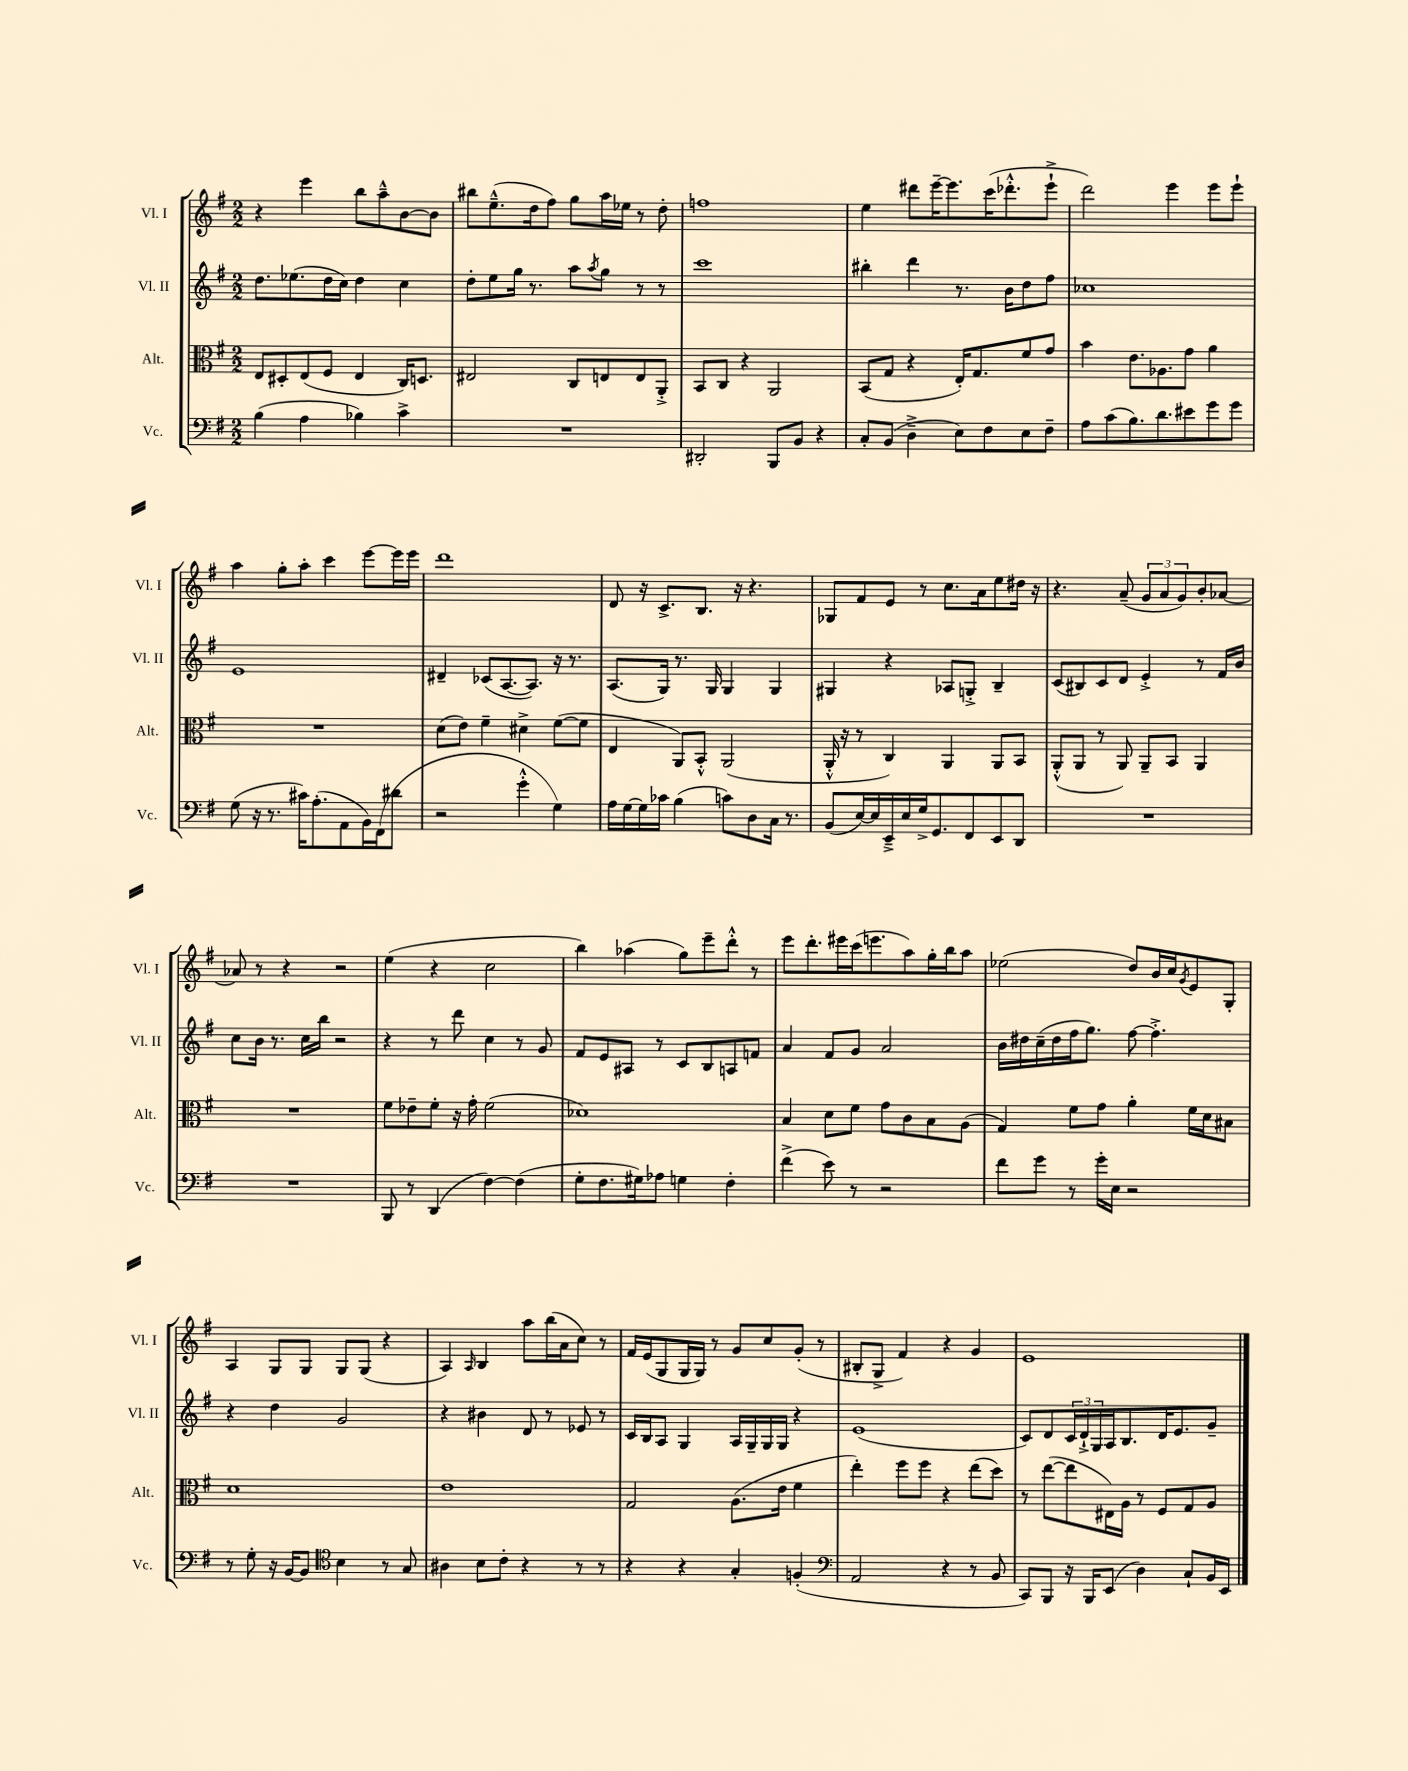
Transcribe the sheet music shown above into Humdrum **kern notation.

**kern	**kern	**kern	**kern
*part4	*part3	*part2	*part1
*staff4	*staff3	*staff2	*staff1
*I"Vc.	*I"Alt.	*I"Vl. II	*I"Vl. I
*I'Vc.	*I'Alt.	*I'Vl. II	*I'Vl. I
*clefF4	*clefC3	*clefG2	*clefG2
*k[f#]	*k[f#]	*k[f#]	*k[f#]
*M2/2	*M2/2	*M2/2	*M2/2
=98	=98	=98	=98
(4B\	8E/L	8.dd\L	4r
.	8D#X'/	.	.
.	.	(8.ee-X\	.
4A\	(8E/	.	4eee\
.	8F#/J	16dd\L	.
.	.	16cc\JJ)	.
4B-X\)	4E/	4dd\	8bb\L
.	.	.	8aa~^^\
4c^\	16C/KL)	4cc\	[8b\
.	8.Dn/J	.	.
.	.	.	8b\J]
=99	=99	=99	=99
1r	2E#X/	8dd'\L	8bb#X\L
.	.	8ee\	(8.ee~^^\
.	.	16gg\Jk	.
.	.	8.r	16dd\k
.	.	.	8ff#\J)
.	8C/L	8aa\L	8gg\L
.	.	8qaa/	.
.	8En/	8gg\J	16aa\L
.	.	.	16ee-X\JJ
.	8E/	8r	8r
.	8AA'^/J	8r	8dd'\
=100	=100	=100	=100
2DD#X'/	8BB/L	1ccc	1ffn
.	8C/J	.	.
.	4r	.	.
8BBB/L	2AA/	.	.
8BB/J	.	.	.
4r	.	.	.
=101	=101	=101	=101
8C'/L	(8BB/L	4bb#X'\	4ee\
(8BB/J	8G/J	.	.
4D~^\	4r	4ddd\	8ddd#X\L
.	.	.	[16eee~\K
.	.	.	8.eee\]
8E\L)	16E'/KL)	8.r	.
.	8.G/	.	.
8F#\	.	.	(16ccc\K
.	.	16b\KL	8.ddd-X'^^\
8E\	8f#/	8dd\	.
8F#~\J	8g/J	8ff#\J	8eee`^\J
=102	=102	=102	=102
8A\L	4b\	1cc-X	2ddd\)
(8c\	.	.	.
8.B\)	8.e\L	.	.
8.d\	8.A-X\	.	.
.	.	.	4eee\
8e#X\	8g\J	.	.
8g\	4a\	.	8eee\L
8g\J	.	.	8eee`\J
!!LO:LB:g=z
=103	=103	=103	=103
(8G\	1r	1e	4aa\
16r	.	.	.
8.r	.	.	.
.	.	.	8gg'\L
16c#X\KL)	.	.	8aa'\J
(8.A'\	.	.	.
.	.	.	4ccc\
8AA\	.	.	.
16BB\L)	.	.	[8eee\L
(16FF#\J	.	.	.
8d#X\J	.	.	16eee\L]
.	.	.	16eee\JJ
=104	=104	=104	=104
2r	(8d\L	4d#X~/	1ddd
.	8e\J)	.	.
.	4f#~\	(8c-X/L	.
.	.	[8.A/	.
4g'^^\	4d#X^\	.	.
.	.	8.A/J])	.
4G\)	([8f#\L	16r	.
.	.	8.r	.
.	8f#\J]	.	.
=105	=105	=105	=105
16A\LL	4E/	(8.A/L	8d/
[16G\	.	.	.
16G\]	.	.	16r
16c-X\JJ	.	16G/Jk)	8.c^/L
(4B\	8AA/L)	8.r	.
.	8BB'^^/J	.	8.B/J
.	.	16G/	.
8cn\L)	(2AA/	4G/	.
.	.	.	16r
8D\	.	.	4.r
16C\Jk	.	4G/	.
8.r	.	.	.
=106	=106	=106	=106
(8BB/L	16AA'^^/	4G#X/	8G-X/L
.	16r	.	.
[16E/L)	8r	.	8f#/
16E/]	.	.	.
16EE~^/	4C/)	4r	8e/J
16E/	.	.	.
16G^/J	.	.	8r
8.GG/	.	.	.
.	4AA/	8A-X/L	8.cc\L
8FF#/	.	8Gn'^/J	.
.	.	.	16a\k
8EE/	8AA/L	4B~/	8ee\
8DD/J	8BB/J	.	16dd#X\Jk
.	.	.	16r
=107	=107	=107	=107
1r	(8AA'^^/L	(8c/L	4.r
.	8AA/J	8B#X/)	.
.	8r	8c/	.
.	8AA/)	8d/J	(8a~/
.	8AA~/L	4e'^/	12g/L
.	.	.	12a/
.	8BB/J	.	.
.	.	.	12g/)
.	4AA/	8r	8b'/
.	.	16f#/LL	[8a-X/J
.	.	16b/JJ	.
!!LO:LB:g=z
=108	=108	=108	=108
1r	1r	8cc\L	8a-X/]
.	.	16b\Jk	8r
.	.	8.r	.
.	.	.	4r
.	.	16cc\LL	.
.	.	16bb\JJ	.
.	.	2r	2r
=109	=109	=109	=109
8BBB/	8f#\L	4r	(4ee\
8r	8e-X~\	.	.
(4DD/	8f#'\J	8r	4r
.	16r	8ddd\	.
.	16g'\	.	.
[4F#\)	(2f#\	4cc\	2cc\
(4F#\]	.	8r	.
.	.	8g/	.
=110	=110	=110	=110
8G'\L	1d-X)	8f#/L	4bb\)
8.F#\	.	8e/	.
.	.	8A#X/J	(4aa-X\
16G#X\k)	.	.	.
8A-X\J	.	8r	.
4Gn\	.	8c/L	8gg\L)
.	.	8B/	8eee~\
4F#'\	.	8An/	8ddd'^^\J
.	.	8fn/J	8r
=111	=111	=111	=111
(4f#^\	4B/	4a/	8eee\L
.	.	.	8.ddd'\
8e\)	8d\L	8f#/L	.
.	.	.	16eee#X\L
8r	8f#\J	8g/J	(16ccc\J
.	.	.	8.eeen\
2r	8g\L	2a/	.
.	8c\	.	8aa\)
.	8B\	.	16gg'\L
.	.	.	16bb\J
.	(8A\J	.	8aa\J
=112	=112	=112	=112
8f#\L	4G/)	16b\LL	(2ee-X\
.	.	16dd#X\	.
8g\J	.	(16cc~\	.
.	.	16dd#\	.
8r	8f#\L	16ff#\J	.
.	.	8.gg\J)	.
16g'\LL	8g\J	.	.
16E\JJ	.	.	.
2r	4a'\	[8ff#\	8dd/L)
.	.	4.ff#'^\]	16b/L
.	.	.	16cc/J
.	.	.	8qg/
.	16f#\LL	.	8e/
.	16d\J	.	.
.	8B#X\J	.	8G'/J
!!LO:LB:g=z
=113	=113	=113	=113
8r	1d	4r	4A/
8G'\	.	.	.
16r	.	4dd\	8G/L
[16BB/KL	.	.	.
8BB/J]	.	.	8G/J
*clefC4	*	*	*
4B\	.	2g/	8G/L
.	.	.	(8G/J
8r	.	.	4r
8G/	.	.	.
=114	=114	=114	=114
4A#X\	1e	4r	4A/)
.	.	.	16qqA/
8B\L	.	4b#X\	4B/
8c'\J	.	.	.
4r	.	8d/	8aa\L
.	.	8r	(16bb\L
.	.	.	16a\J
8r	.	8e-X/	8cc\J)
8r	.	8r	8r
=115	=115	=115	=115
4r	2G/	16c/LL	16f#/LL
.	.	16B/J	(16e/J
.	.	8A/J	8G/
4r	.	4G/	16G/L
.	.	.	16G/JJ)
.	.	.	8r
4G'/	(8.A\L	16A/LL	8g/L
.	.	16G~/	.
.	.	16G/	8cc/
.	16e\Jk	16G/JJ	.
(4Fn'/	4f#\	4r	(8g'/J
.	.	.	8r
=116	=116	=116	=116
*clefF4	*	*	*
2AA/	4ee'\)	(1e	8B#X'/L
.	.	.	8G^/J
.	8ff#\L	.	4f#/)
.	8ff#\J	.	.
4r	4r	.	4r
8r	(8ee\L	.	4g/
8BB/	8dd\J)	.	.
=117	=117	=117	=117
8CC/L)	8r	8c/L)	1e
8BBB/J	([8ee\L	8d/	.
16r	8ee\]	24c/L	.
.	.	24d`^/	.
16BBB/KL	.	.	.
.	.	24G/	.
(8EE/J	16E#X\L)	16A/J	.
.	16A\JJ	8.B/	.
4D\)	8r	.	.
.	8F#/L	16d/K	.
.	.	8.e/	.
8C`/L	8G/	.	.
16BB/L	8A/J	8g~/J	.
16EE/JJ	.	.	.
==	==	==	==
*-	*-	*-	*-
